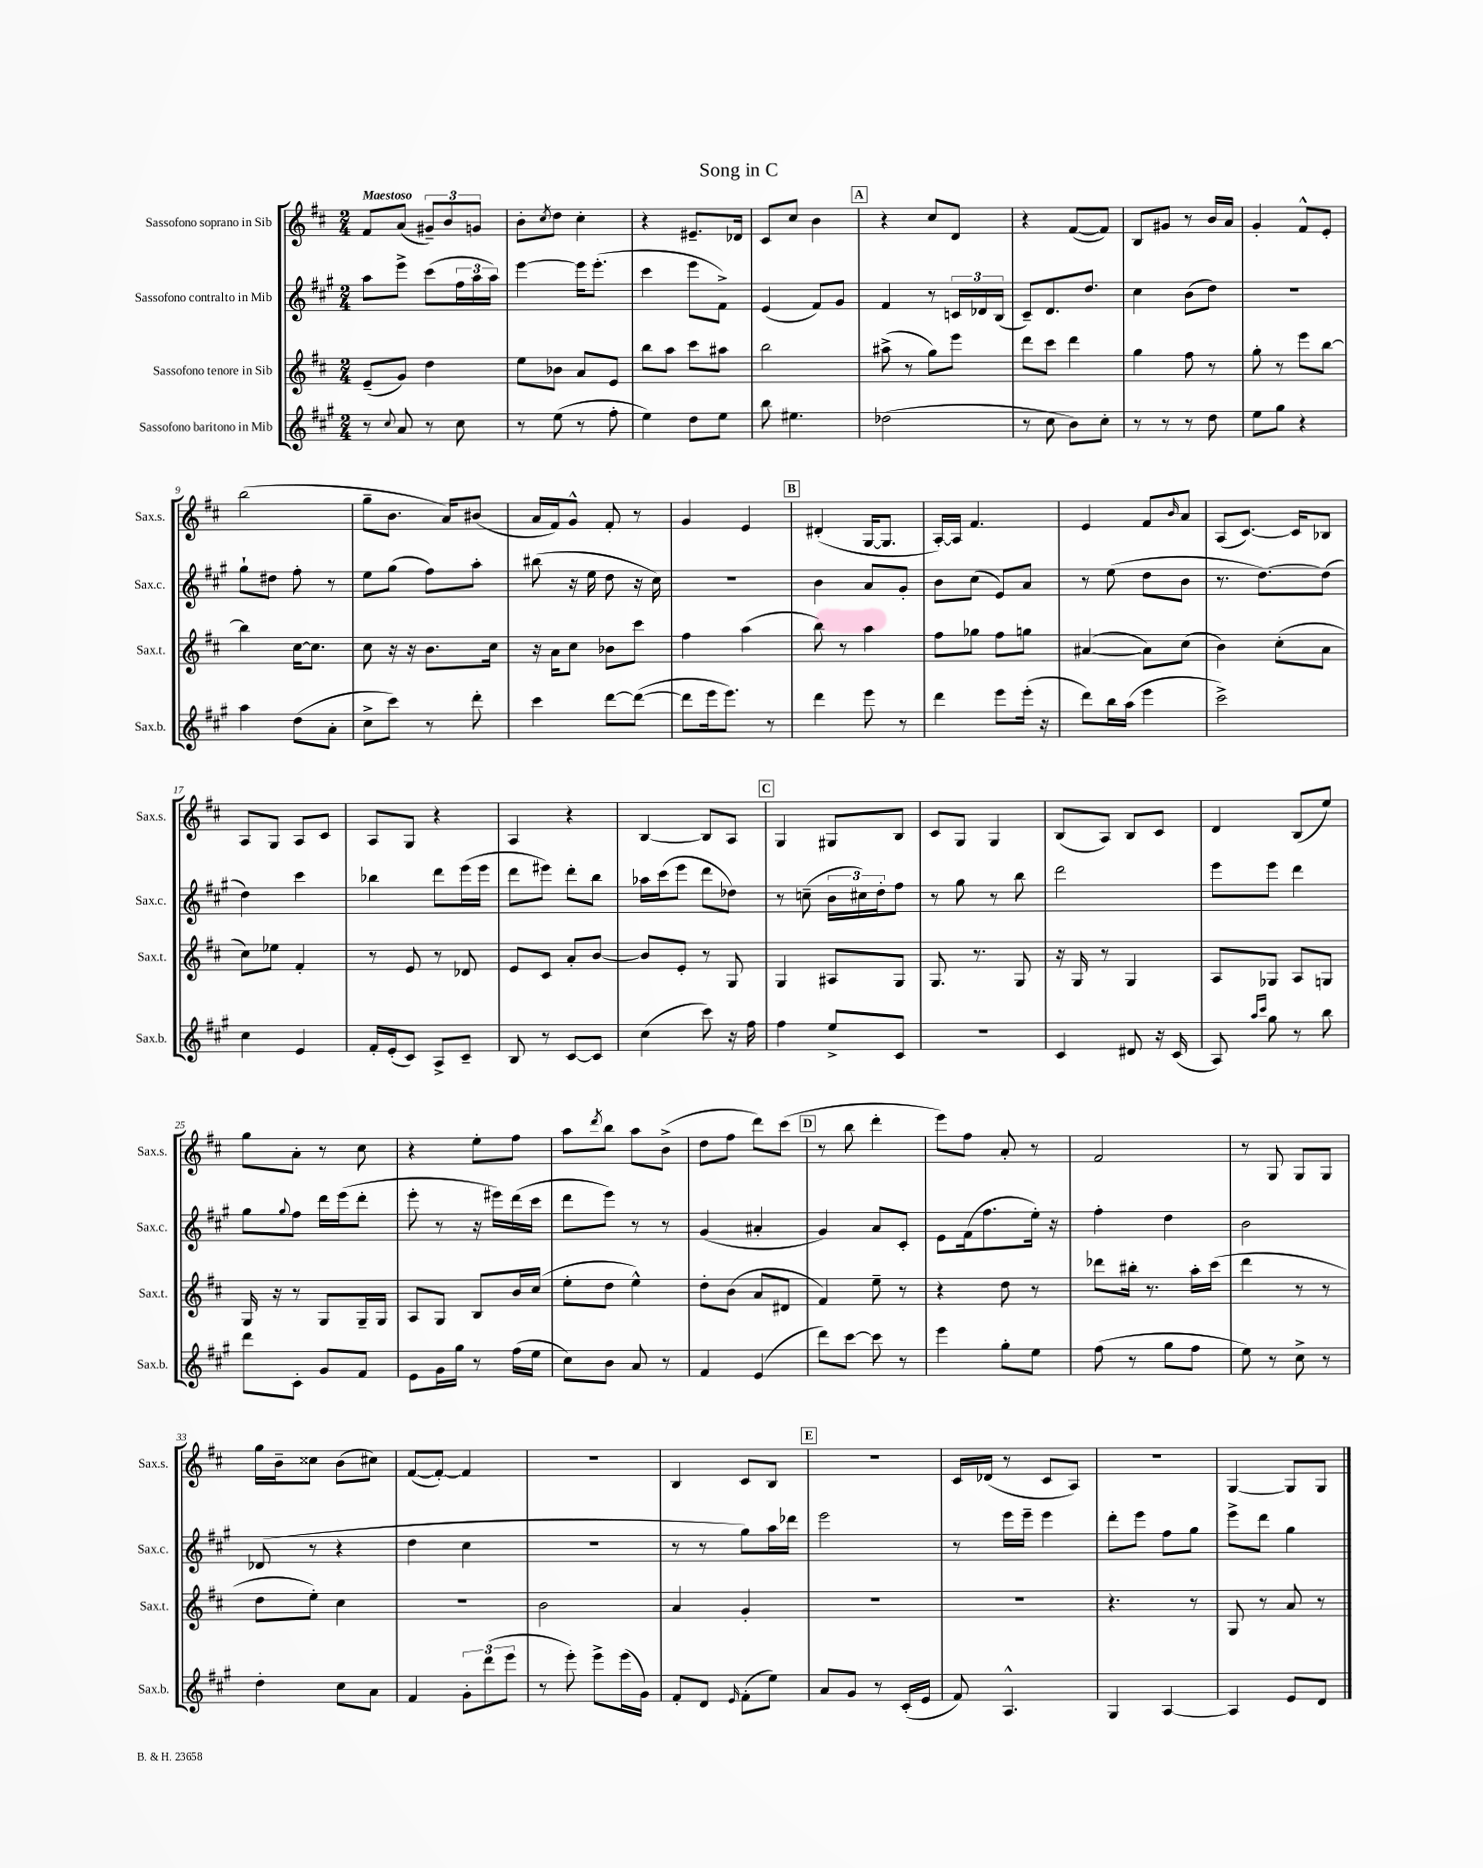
\header { title = "Song in C" }
<<
\new StaffGroup <<
\new Staff = "s0" \with { instrumentName = "Sassofono soprano in Sib" shortInstrumentName = "Sax.s." } {
    \clef treble \key d \major \numericTimeSignature \time 2/4 \tempo "Maestoso"
    fis'8 a'8( \tuplet 3/2 { gis'8--) b'8 g'8 } |
    b'8-. \acciaccatura { cis''8 } d''8 cis''4-. |
    r4 eis'8.-- des'16 |
    cis'8 cis''8 b'4 |
    \mark \markup { \box "A" } r4 cis''8 d'8 |
    r4 fis'8~( fis'8) |
    b8 gis'8 r8 b'16 a'16 |
    g'4-. fis'8-^ e'8-. |
    b''2( |
    g''8-- b'8. a'16) bis'8( |
    a'16 fis'16) g'8-^ fis'8-. r8 |
    g'4 e'4 |
    \mark \markup { \box "B" } dis'4-.( g16~ g8. |
    a16~-.) a16 fis'4. |
    e'4 fis'8 \grace { b'16 } a'8 |
    a8( cis'8.~) cis'16 bes8 |
    a8 g8 a8 cis'8 |
    a8 g8 r4 |
    a4 r4 |
    b4~ b8 a8 |
    \mark \markup { \box "C" } g4 gis8 b8 |
    cis'8 g8 g4 |
    b8( a8) b8 cis'8 |
    d'4 b8( e''8) |
    g''8 a'8-. r8 cis''8 |
    r4 e''8-. fis''8 |
    a''8 \acciaccatura { d'''8 } b''8 a''8 b'8->( |
    d''8 fis''8 d'''8) cis'''8( |
    \mark \markup { \box "D" } r8 b''8 d'''4-. |
    e'''8) fis''8 a'8-. r8 |
    fis'2 |
    r8 g8 g8 g8 |
    g''16 b'16-- cisis''8 b'8( cis''8) |
    fis'8~( fis'8~-.) fis'4 |
    r2 |
    b4 cis'8 b8 |
    \mark \markup { \box "E" } r2 |
    cis'16 des'16( r8 cis'8 a8) |
    r2 |
    g4~ g8 g8 \bar "|." |
}
\new Staff = "s1" \with { instrumentName = "Sassofono contralto in Mib" shortInstrumentName = "Sax.c." } {
    \clef treble \key a \major \numericTimeSignature \time 2/4
    a''8 e'''8-> cis'''8( \tuplet 3/2 { fis''16 a''16 a''16) } |
    e'''4~ e'''16 e'''8.-.( |
    cis'''4 e'''8 fis'8->) |
    e'4( fis'8) gis'8 |
    \mark \markup { \box "A" } fis'4 r8 \tuplet 3/2 { c'16 des'16 b16( } |
    cis'8--) d'8. d''8. |
    cis''4 b'8( d''8) |
    R2 |
    gis''8-! dis''8 fis''8-. r8 |
    e''8 gis''8( fis''8) a''8-. |
    bis''8( r16 e''16 d''8 r16 cis''16) |
    r2 |
    \mark \markup { \box "B" } b'4 a'8 gis'8-. |
    b'8 cis''8( e'8) a'8 |
    r8 e''8( d''8 b'8 |
    r8. d''8.~) d''8( |
    d''4) cis'''4 |
    bes''4 d'''8 e'''16( e'''16 |
    d'''8 eis'''8) d'''8-. b''8 |
    aes''16 cis'''16( e'''8 d'''8 des''8) |
    \mark \markup { \box "C" } r8 c''8--( \tuplet 3/2 { b'16 cis''16) d''16-. } fis''8 |
    r8 gis''8 r8 b''8 |
    d'''2 |
    e'''8 e'''8 d'''4 |
    gis''8 \appoggiatura { gis''8 } fis''8 d'''16 e'''16( d'''8-. |
    e'''8-. r8 r16 eis'''16) d'''16( cis'''16 |
    d'''8 e'''8) r8 r8 |
    gis'4( ais'4-. |
    \mark \markup { \box "D" } gis'4) a'8 cis'8-. |
    e'8 fis'16( fis''8. e''16-.) r16 |
    fis''4-. d''4 |
    b'2 |
    des'8( r8 r4 |
    d''4 cis''4 |
    r2 |
    r8 r8 gis''8) a''16 des'''16 |
    \mark \markup { \box "E" } e'''2 |
    r8 e'''16 e'''16-- e'''4 |
    d'''8-. e'''8 fis''8 gis''8 |
    e'''8-> d'''8 gis''4 \bar "|." |
}
\new Staff = "s2" \with { instrumentName = "Sassofono tenore in Sib" shortInstrumentName = "Sax.t." } {
    \clef treble \key d \major \numericTimeSignature \time 2/4
    e'8--( g'8) d''4 |
    e''8 bes'8 a'8 e'8 |
    b''8 a''8 cis'''8 ais''8 |
    b''2 |
    \mark \markup { \box "A" } ais''8->( r8 g''8) e'''8 |
    d'''8 cis'''8 d'''4 |
    g''4 fis''8 r8 |
    g''8-. r8 e'''8 b''8~ |
    b''4 cis''16~ cis''8. |
    cis''8 r16 r16 b'8. cis''16 |
    r16 a'16 cis''8 bes'8 cis'''8 |
    fis''4 a''4( |
    \mark \markup { \box "B" } b''8) r8 a''4 |
    fis''8 ges''8 fis''8 g''8 |
    ais'4~( ais'8) cis''8( |
    b'4) cis''8-.( a'8 |
    cis''8) ees''8 fis'4-. |
    r8 e'8 r8 des'8 |
    e'8 cis'8 a'8-. b'8~ |
    b'8 e'8-. r8 g8 |
    \mark \markup { \box "C" } g4 ais8 g8 |
    g8. r8. g8 |
    r16 g16 r8 g4 |
    a8 ges8 a8 g8 |
    g16 r16 r8 g8 g16-- g16 |
    a8 g8 b8 b'16 cis''16( |
    e''8-. d''8 e''4-^) |
    d''8-. b'8( a'8 dis'8 |
    \mark \markup { \box "D" } fis'4) e''8-- r8 |
    r4 d''8 r8 |
    des'''8 bis''16-. r8. a''16-. cis'''16( |
    d'''4 r8 r8 |
    d''8 e''8-.) cis''4 |
    R2 |
    b'2 |
    a'4 g'4-. |
    \mark \markup { \box "E" } R2 |
    R2 |
    r4. r8 |
    g8 r8 a'8 r8 \bar "|." |
}
\new Staff = "s3" \with { instrumentName = "Sassofono baritono in Mib" shortInstrumentName = "Sax.b." } {
    \clef treble \key a \major \numericTimeSignature \time 2/4
    r8 \appoggiatura { cis''8 } a'8 r8 cis''8 |
    r8 e''8( r8 fis''8-. |
    e''4) d''8 e''8 |
    b''8 eis''4. |
    \mark \markup { \box "A" } des''2( |
    r8 cis''8 b'8) cis''8-. |
    r8 r8 r8 d''8 |
    e''8 gis''8 r4 |
    a''4 d''8( a'8-. |
    cis''8-> cis'''8) r8 d'''8-. |
    cis'''4 d'''8~ d'''8~( |
    d'''8 e'''16 e'''8.) r8 |
    \mark \markup { \box "B" } d'''4 e'''8 r8 |
    d'''4 e'''8 e'''16-.( r16 |
    d'''8) b''16 a''16( e'''4 |
    cis'''2->) |
    cis''4 e'4 |
    fis'16-. e'16-.( cis'8) a8-> cis'8-- |
    b8 r8 cis'8~ cis'8 |
    cis''4( cis'''8) r16 fis''16 |
    \mark \markup { \box "C" } fis''4 e''8-> cis'8 |
    R2 |
    cis'4 dis'8 r16 cis'16( |
    a8) \grace { a''16 cis'''16 } gis''8 r8 b''8 |
    d'''8 cis'8-. gis'8 fis'8 |
    e'8 gis'16 gis''16 r8 fis''16( e''16 |
    cis''8) b'8 a'8 r8 |
    fis'4 e'4( |
    \mark \markup { \box "D" } d'''8) cis'''8~ cis'''8 r8 |
    e'''4 gis''8-. e''8 |
    fis''8( r8 gis''8 fis''8 |
    e''8) r8 cis''8-> r8 |
    d''4-. cis''8 a'8 |
    fis'4 \tuplet 3/2 { gis'8-. d'''8( e'''8 } |
    r8 e'''8-.) e'''8-> e'''16( gis'16) |
    fis'8-. d'8 \grace { e'16 } fis'8-.( e''8) |
    \mark \markup { \box "E" } a'8 gis'8 r8 cis'16-.( e'16 |
    fis'8) a4.-^ |
    gis4 a4~ |
    a4 e'8 d'8 \bar "|." |
}
>>
>>
